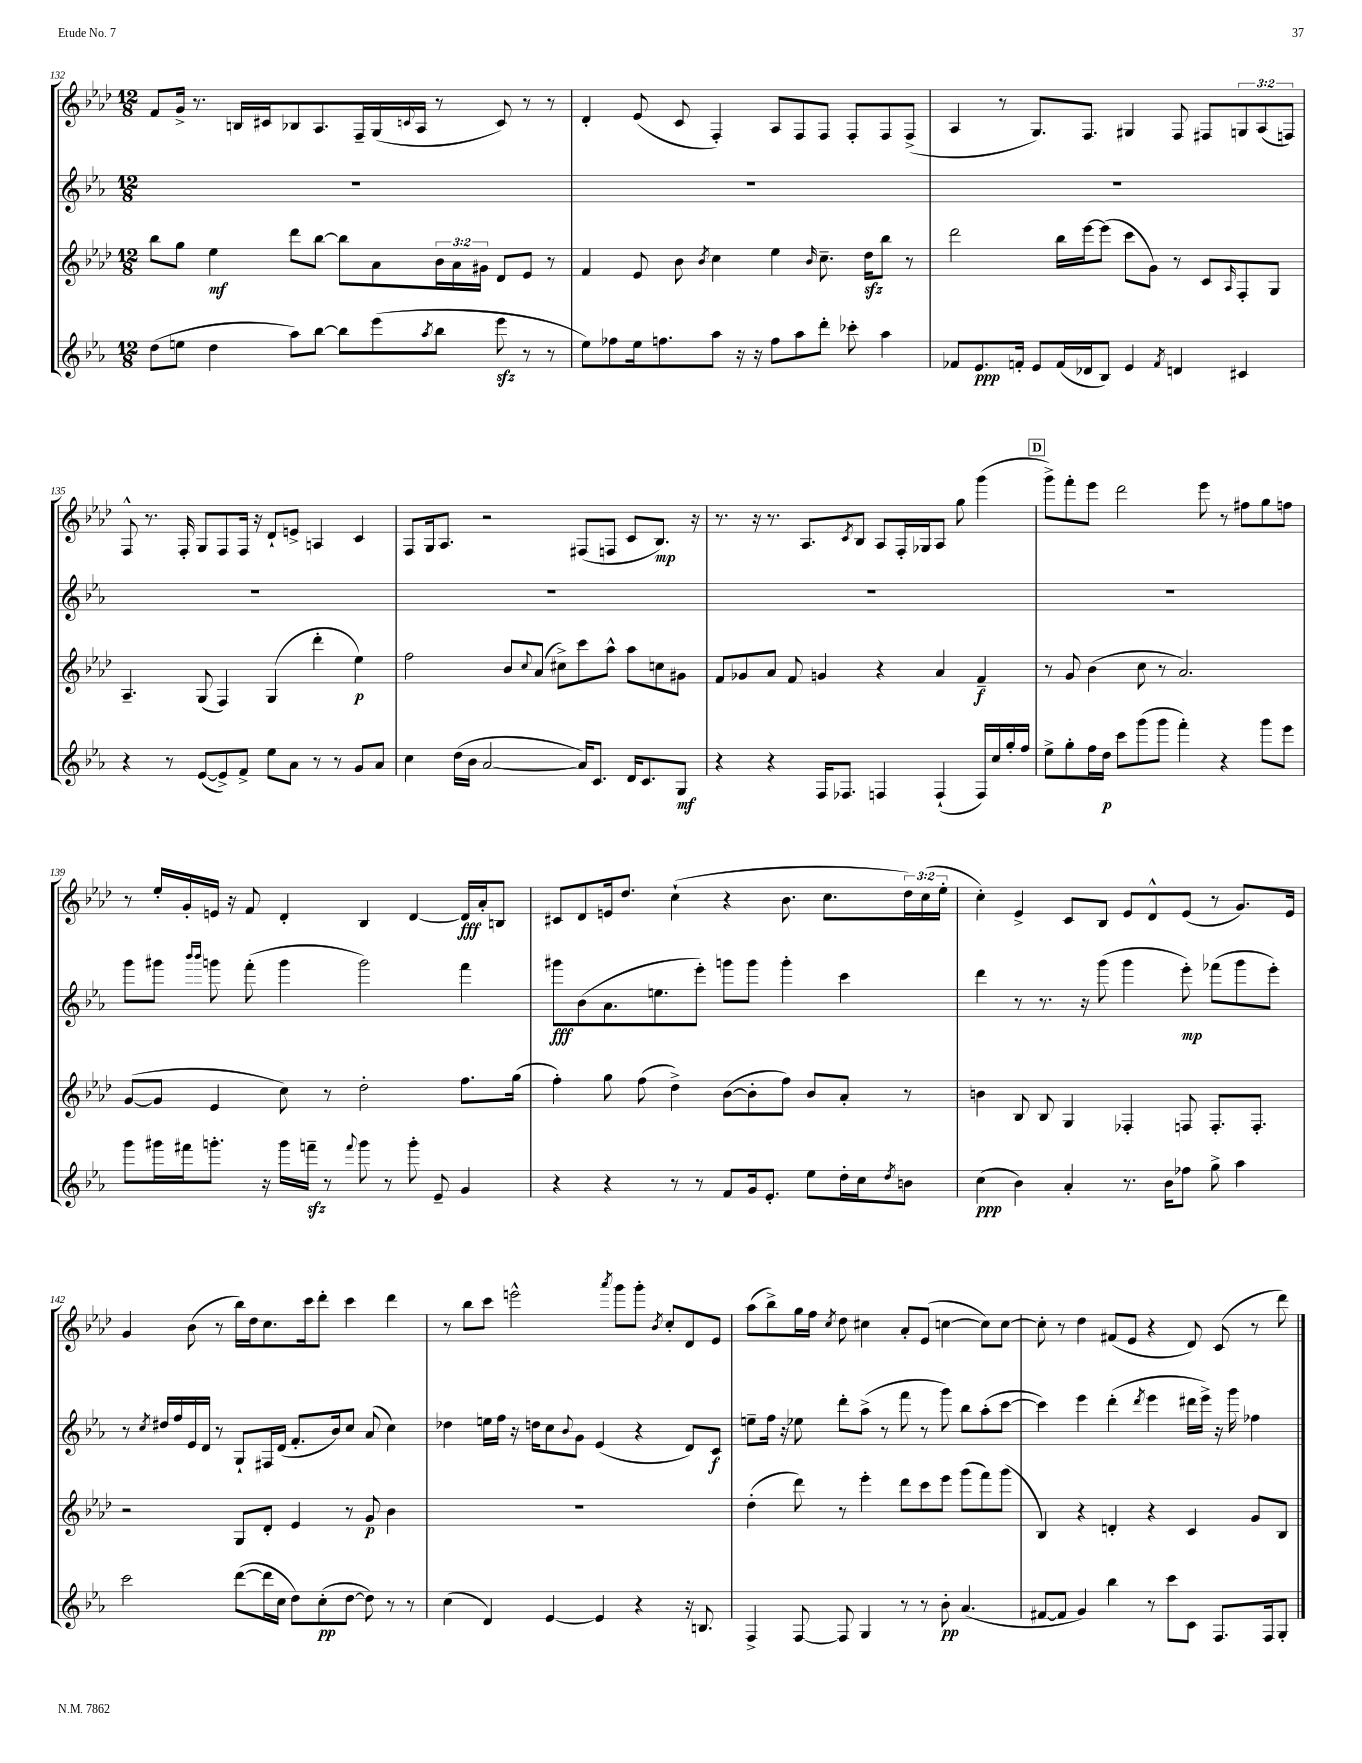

**kern	**dynam	**kern	**dynam	**kern	**dynam	**kern	**dynam
*part4	*part4	*part3	*part3	*part2	*part2	*part1	*part1
*staff4	*staff4	*staff3	*staff3	*staff2	*staff2	*staff1	*staff1
*clefG2	*	*clefG2	*	*clefG2	*	*clefG2	*
*k[b-e-a-]	*	*k[b-e-a-d-]	*	*k[b-e-a-]	*	*k[b-e-a-d-]	*
*M12/8	*	*M12/8	*	*M12/8	*	*M12/8	*
=132	=132	=132	=132	=132	=132	=132	=132
(8dd\L	.	8bb-\L	.	1.r	.	8f/L	.
8een\J	.	8gg\J	.	.	.	16g^/Jk	.
.	.	.	.	.	.	8.r	.
4dd\	.	4ee-\	mf	.	.	.	.
.	.	.	.	.	.	16Bn/LL	.
.	.	.	.	.	.	16c#X/J	.
8aa-\L)	.	8ddd-\L	.	.	.	8B-X/	.
[8bb-\J	.	[8bb-\J	.	.	.	8.A-/	.
8bb-\L]	.	8bb-\L]	.	.	.	.	.
.	.	.	.	.	.	16F~/L	.
(8eee-\	.	8a-\	.	.	.	(16G/	.
.	.	.	.	.	.	8qqcn/	.
.	.	.	.	.	.	16A-/JJ	.
8qaa-/	.	.	.	.	.	.	.
8bb-\J	.	24b-\L	.	.	.	8r	.
.	.	24a-\	.	.	.	.	.
.	.	24g#X\JJ	.	.	.	.	.
8eee-zz\	.	8d-/L	.	.	.	8c/)	.
8r	.	8e-/J	.	.	.	8r	.
8r	.	8r	.	.	.	8r	.
=133	=133	=133	=133	=133	=133	=133	=133
8ee-\L)	.	4f/	.	1.r	.	4d-'/	.
8ff-X\	.	.	.	.	.	.	.
16ee-\k	.	8e-/	.	.	.	(8e-/	.
8.ffn\	.	.	.	.	.	.	.
.	.	8b-\	.	.	.	8c/	.
.	.	8qb-/	.	.	.	.	.
8aa-\J	.	4cc\	.	.	.	4F'/)	.
16r	.	.	.	.	.	.	.
16r	.	.	.	.	.	.	.
8ff\L	.	4ee-\	.	.	.	8A-/L	.
8aa-\	.	.	.	.	.	8F/	.
.	.	16qqb-/	.	.	.	.	.
8ddd'\J	.	8.cc~\	.	.	.	8F/J	.
8ccc-X'\	.	.	.	.	.	8F'/L	.
.	.	16dd-zz\KL	.	.	.	.	.
4aa-\	.	8bb-\J	.	.	.	8F/	.
.	.	8r	.	.	.	(8F^/J	.
=134	=134	=134	=134	=134	=134	=134	=134
8f-X/L	.	2ddd-\	.	1.r	.	4A-/	.
8.e-/	ppp	.	.	.	.	.	.
.	.	.	.	.	.	8r	.
16fn'/Jk	.	.	.	.	.	.	.
8e-/L	.	.	.	.	.	8.G/L)	.
(16f/L	.	16bb-\LL	.	.	.	.	.
16d-X/J	.	[16eee-\J	.	.	.	8.F/J	.
8B-/J)	.	(8eee-\J]	.	.	.	.	.
4e-/	.	8ccc\L	.	.	.	4G#X/	.
.	.	8g\J)	.	.	.	.	.
8qf/	.	.	.	.	.	.	.
4dn/	.	8r	.	.	.	8F/	.
.	.	8c/L	.	.	.	8F#X/L	.
.	.	16qqA-/	.	.	.	.	.
4c#X/	.	8F'/	.	.	.	12Gn/	.
.	.	.	.	.	.	(12A-/	.
.	.	8G/J	.	.	.	.	.
.	.	.	.	.	.	12Fn/J)	.
!!LO:LB:g=z
=135	=135	=135	=135	=135	=135	=135	=135
4r	.	4.A-~/	.	1.r	.	8F^^/	.
.	.	.	.	.	.	8.r	.
8r	.	.	.	.	.	.	.
.	.	.	.	.	.	16F'/	.
([8e-/L	.	(8G/	.	.	.	8G/L	.
8e-^/])	.	4F/)	.	.	.	8F/	.
8f^/J	.	.	.	.	.	16F/Jk	.
.	.	.	.	.	.	16r	.
8ee-\L	.	(4G/	.	.	.	8d-`/L	.
8a-\J	.	.	.	.	.	8en^/J	.
8r	.	4ddd-'\	.	.	.	4An/	.
8r	.	.	.	.	.	.	.
8g/L	.	4ee-\)	p	.	.	4c/	.
8a-/J	.	.	.	.	.	.	.
=136	=136	=136	=136	=136	=136	=136	=136
4cc\	.	2ff\	.	1.r	.	8F/L	.
.	.	.	.	.	.	16G/k	.
.	.	.	.	.	.	8.A-/J	.
(16dd\LL	.	.	.	.	.	.	.
16b-\JJ	.	.	.	.	.	.	.
[2a-/	.	.	.	.	.	2r	.
.	.	8b-/L	.	.	.	.	.
.	.	8qqcc/	.	.	.	.	.
.	.	(8a-/J	.	.	.	.	.
.	.	8cc#X^\L)	.	.	.	.	.
16a-/KL])	.	8ccc\	.	.	.	(8F#X/L	.
8.c/J	.	.	.	.	.	.	.
.	.	8aa-^^\J	.	.	.	8Fn/J	.
16d/KL	.	8aa-\L	.	.	.	8c/L	.
8.c/	.	.	.	.	.	.	.
.	.	8ccn\	.	.	.	8.B-/J)	mp
8G/J	mf	8g#X\J	.	.	.	.	.
.	.	.	.	.	.	16r	.
=137	=137	=137	=137	=137	=137	=137	=137
4r	.	8f/L	.	1.r	.	8.r	.
.	.	8g-X/	.	.	.	.	.
.	.	.	.	.	.	16r	.
4r	.	8a-/J	.	.	.	8.r	.
.	.	8f/	.	.	.	.	.
.	.	.	.	.	.	8.A-/L	.
16F/KL	.	4gn/	.	.	.	.	.
8.F-X/J	.	.	.	.	.	.	.
.	.	.	.	.	.	8qc/	.
.	.	.	.	.	.	8B-/J	.
4Fn/	.	4r	.	.	.	8A-/L	.
.	.	.	.	.	.	16F'/L	.
.	.	.	.	.	.	16G-X/J	.
(4F`/	.	4a-/	.	.	.	8A-/J	.
.	.	.	.	.	.	8gg\	.
16F/LL)	.	4f~/	f	.	.	(4ggg\	.
16cc/	.	.	.	.	.	.	.
16gg'/	.	.	.	.	.	.	.
16ff/JJ	.	.	.	.	.	.	.
!!LO:REH:place=s1:t=D
=138	=138	=138	=138	=138	=138	=138	=138
8ee-^\L	.	8r	.	1.r	.	8ggg^\L)	.
8gg'\	.	8g/	.	.	.	8fff'\	.
16ff\L	.	(4b-\	.	.	.	8eee-\J	.
16dd\JJ	p	.	.	.	.	.	.
8ccc\L	.	.	.	.	.	2ddd-\	.
(8ggg\	.	8cc\	.	.	.	.	.
8ggg\J	.	8r	.	.	.	.	.
4fff'\)	.	2.a-/)	.	.	.	.	.
.	.	.	.	.	.	8eee-\	.
4r	.	.	.	.	.	8r	.
.	.	.	.	.	.	8ff#X\L	.
8ggg\L	.	.	.	.	.	8gg\	.
8eee-\J	.	.	.	.	.	8ffn\J	.
!!LO:LB:g=z
=139	=139	=139	=139	=139	=139	=139	=139
8ggg\L	.	([8g/L	.	8ggg\L	.	8r	.
16ggg#X\L	.	8g/J]	.	8ggg#X\J	.	16ee-'/LL	.
16fff#X\J	.	.	.	.	.	16g'/	.
.	.	.	.	16qqbbb-/LL	.	.	.
.	.	.	.	16qqbbb-/JJ	.	.	.
8.gggn'\J	.	4e-/	.	8gggn\	.	16en/JJ	.
.	.	.	.	.	.	16r	.
.	.	.	.	(8fff'\	.	8f/	.
16r	.	.	.	.	.	.	.
16ggg\LL	.	8cc\)	.	4ggg\	.	4d-'/	.
16fffnzz~\JJ	.	.	.	.	.	.	.
8r	.	8r	.	.	.	.	.
8qqfff/	.	.	.	.	.	.	.
8ggg\	.	2dd-'\	.	2ggg\)	.	4B-/	.
8r	.	.	.	.	.	.	.
8ggg'\	.	.	.	.	.	[4d-/	.
8e-~/	.	.	.	.	.	.	.
4g/	.	8.ff\L	.	4fff\	.	16d-/LL]	fff
.	.	.	.	.	.	16a-'/J	.
.	.	.	.	.	.	8Bn/J	.
.	.	(16gg\Jk	.	.	.	.	.
=140	=140	=140	=140	=140	=140	=140	=140
4r	.	4ff'\)	.	8ggg#X\L	fff	8c#X/L	.
.	.	.	.	(8b-\	.	8d-/	.
4r	.	8gg\	.	8.a-\	.	16en/k	.
.	.	.	.	.	.	8.dd-/J	.
.	.	(8ff\	.	.	.	.	.
.	.	.	.	8.een\	.	.	.
8r	.	4dd-^\)	.	.	.	(4cc`\	.
8r	.	.	.	8eee-'\J)	.	.	.
8f/L	.	([8b-\L	.	8gggn\L	.	4r	.
16g/k	.	8b-'\]	.	8ggg\J	.	.	.
8.e-'/J	.	.	.	.	.	.	.
.	.	8ff\J)	.	4ggg'\	.	8.b-\	.
8ee-\L	.	8b-/L	.	.	.	.	.
.	.	.	.	.	.	8.cc\L	.
16dd'\L	.	8a-'/J	.	4ccc\	.	.	.
16cc\J	.	.	.	.	.	.	.
8qdd/	.	.	.	.	.	.	.
8bn\J	.	8r	.	.	.	24dd-\L)	.
.	.	.	.	.	.	(24cc\	.
.	.	.	.	.	.	24ee-'\JJ	.
=141	=141	=141	=141	=141	=141	=141	=141
(4cc\	ppp	4bn\	.	4ddd\	.	4cc'\)	.
4b-\)	.	8B-/	.	8r	.	4e-^/	.
.	.	8B-/	.	8.r	.	.	.
4a-'/	.	4G/	.	.	.	8c/L	.
.	.	.	.	16r	.	.	.
.	.	.	.	(8ggg\	.	8B-/J	.
8.r	.	4F-X'/	.	4ggg\	.	8e-/L	.
.	.	.	.	.	.	8d-^^/	.
16b-\KL	.	.	.	.	.	.	.
8ff-X\J	.	8Fn/	.	8eee-'\)	mp	(8e-/J	.
8gg^\	.	8.F'/L	.	(8fff-X\L	.	8r	.
4aa-\	.	.	.	8ggg\	.	8.g/L)	.
.	.	8.F'/J	.	.	.	.	.
.	.	.	.	8eee-'\J)	.	.	.
.	.	.	.	.	.	16e-/Jk	.
!!LO:LB:g=z
=142	=142	=142	=142	=142	=142	=142	=142
2ccc\	.	2r	.	8r	.	4g/	.
.	.	.	.	8qcc/	.	.	.
.	.	.	.	16dd#X/LL	.	.	.
.	.	.	.	16ff/	.	.	.
.	.	.	.	16e-/	.	(8b-\	.
.	.	.	.	16d/JJ	.	.	.
.	.	.	.	8r	.	8r	.
([8ddd\L	.	8G/L	.	8G`/L	.	16bb-\LL)	.
.	.	.	.	.	.	16dd-\J	.
16ddd\L]	.	8d-'/J	.	16F#X/L	.	8.cc\	.
16cc\JJ	.	.	.	(16d/JJ	.	.	.
8dd\L)	.	4e-/	.	8.f'/L	.	.	.
.	.	.	.	.	.	16ccc\k	.
(8cc'\	pp	.	.	.	.	8ddd-'\J	.
.	.	.	.	16b-/k)	.	.	.
[8dd\J	.	8r	.	8cc/J	.	4ccc\	.
8dd\])	.	8g/	p	(8a-/	.	.	.
8r	.	4b-\	.	4cc\)	.	4ddd-\	.
8r	.	.	.	.	.	.	.
=143	=143	=143	=143	=143	=143	=143	=143
(4cc\	.	1.r	.	4dd-X\	.	8r	.
.	.	.	.	.	.	8bb-\L	.
4d/)	.	.	.	16een\LL	.	8ccc\J	.
.	.	.	.	16ff\JJ	.	.	.
.	.	.	.	16r	.	2eeen^^\	.
.	.	.	.	16ddn\KL	.	.	.
[4e-/	.	.	.	8cc\	.	.	.
.	.	.	.	8qqb-/	.	.	.
.	.	.	.	8g\J	.	.	.
4e-/]	.	.	.	(4e-/	.	.	.
.	.	.	.	.	.	8qaaa-/	.
.	.	.	.	.	.	8ggg\L	.
4r	.	.	.	4r	.	8ggg'\J	.
.	.	.	.	.	.	8qb-/	.
.	.	.	.	.	.	8cc'/L	.
16r	.	.	.	8d/L)	.	8d-/	.
8.Bn/	.	.	.	.	.	.	.
.	.	.	.	8c/J	f	8e-/J	.
=144	=144	=144	=144	=144	=144	=144	=144
4F^/	.	(4dd-'\	.	8een~\L	.	(8aa-\L	.
.	.	.	.	16ff\Jk	.	8bb-^\)	.
.	.	.	.	16r	.	.	.
[8F/	.	8ddd-\)	.	8ee-X\	.	16gg\L	.
.	.	.	.	.	.	16ff\JJ	.
.	.	.	.	.	.	8qcc/	.
8F/]	.	8r	.	8ddd'\L	.	8dd-\	.
4G/	.	4eee-'\	.	(8aa-^\J	.	4cc#X\	.
.	.	.	.	8r	.	.	.
8r	.	8ddd-\L	.	8fff\	.	8a-'/L	.
8r	.	8ccc\	.	8r	.	(8e-/J	.
8b-'\	pp	8eee-\J	.	8ggg\)	.	[4ccn\	.
(4.a-/	.	(8ggg\L	.	8bb-\L	.	.	.
.	.	8fff\)	.	(8aa-'\	.	8cc\L])	.
.	.	(8ggg\J	.	[8ccc\J	.	[8cc\J	.
=145	=145	=145	=145	=145	=145	=145	=145
[8f#X/L	.	4B-/)	.	4ccc\])	.	8cc'\]	.
8f#/J]	.	.	.	.	.	8r	.
4g/)	.	4r	.	4eee-\	.	4dd-\	.
4bb-\	.	4dn'/	.	(4ddd'\	.	(8f#X/L	.
.	.	.	.	.	.	8e-/J	.
.	.	.	.	8qddd/	.	.	.
8r	.	4r	.	4eee-\	.	4r	.
8ccc\L	.	.	.	.	.	.	.
8c\J	.	4c/	.	16ddd#X\LL	.	8d-/)	.
.	.	.	.	16eee-^\JJ)	.	.	.
8.F/L	.	.	.	16r	.	(8c/	.
.	.	.	.	16ggg\	.	.	.
.	.	8g/L	.	4ff-X\	.	8r	.
16F/k	.	.	.	.	.	.	.
8G'/J	.	8B-/J	.	.	.	8ddd-\)	.
==	==	==	==	==	==	==	==
*-	*-	*-	*-	*-	*-	*-	*-
